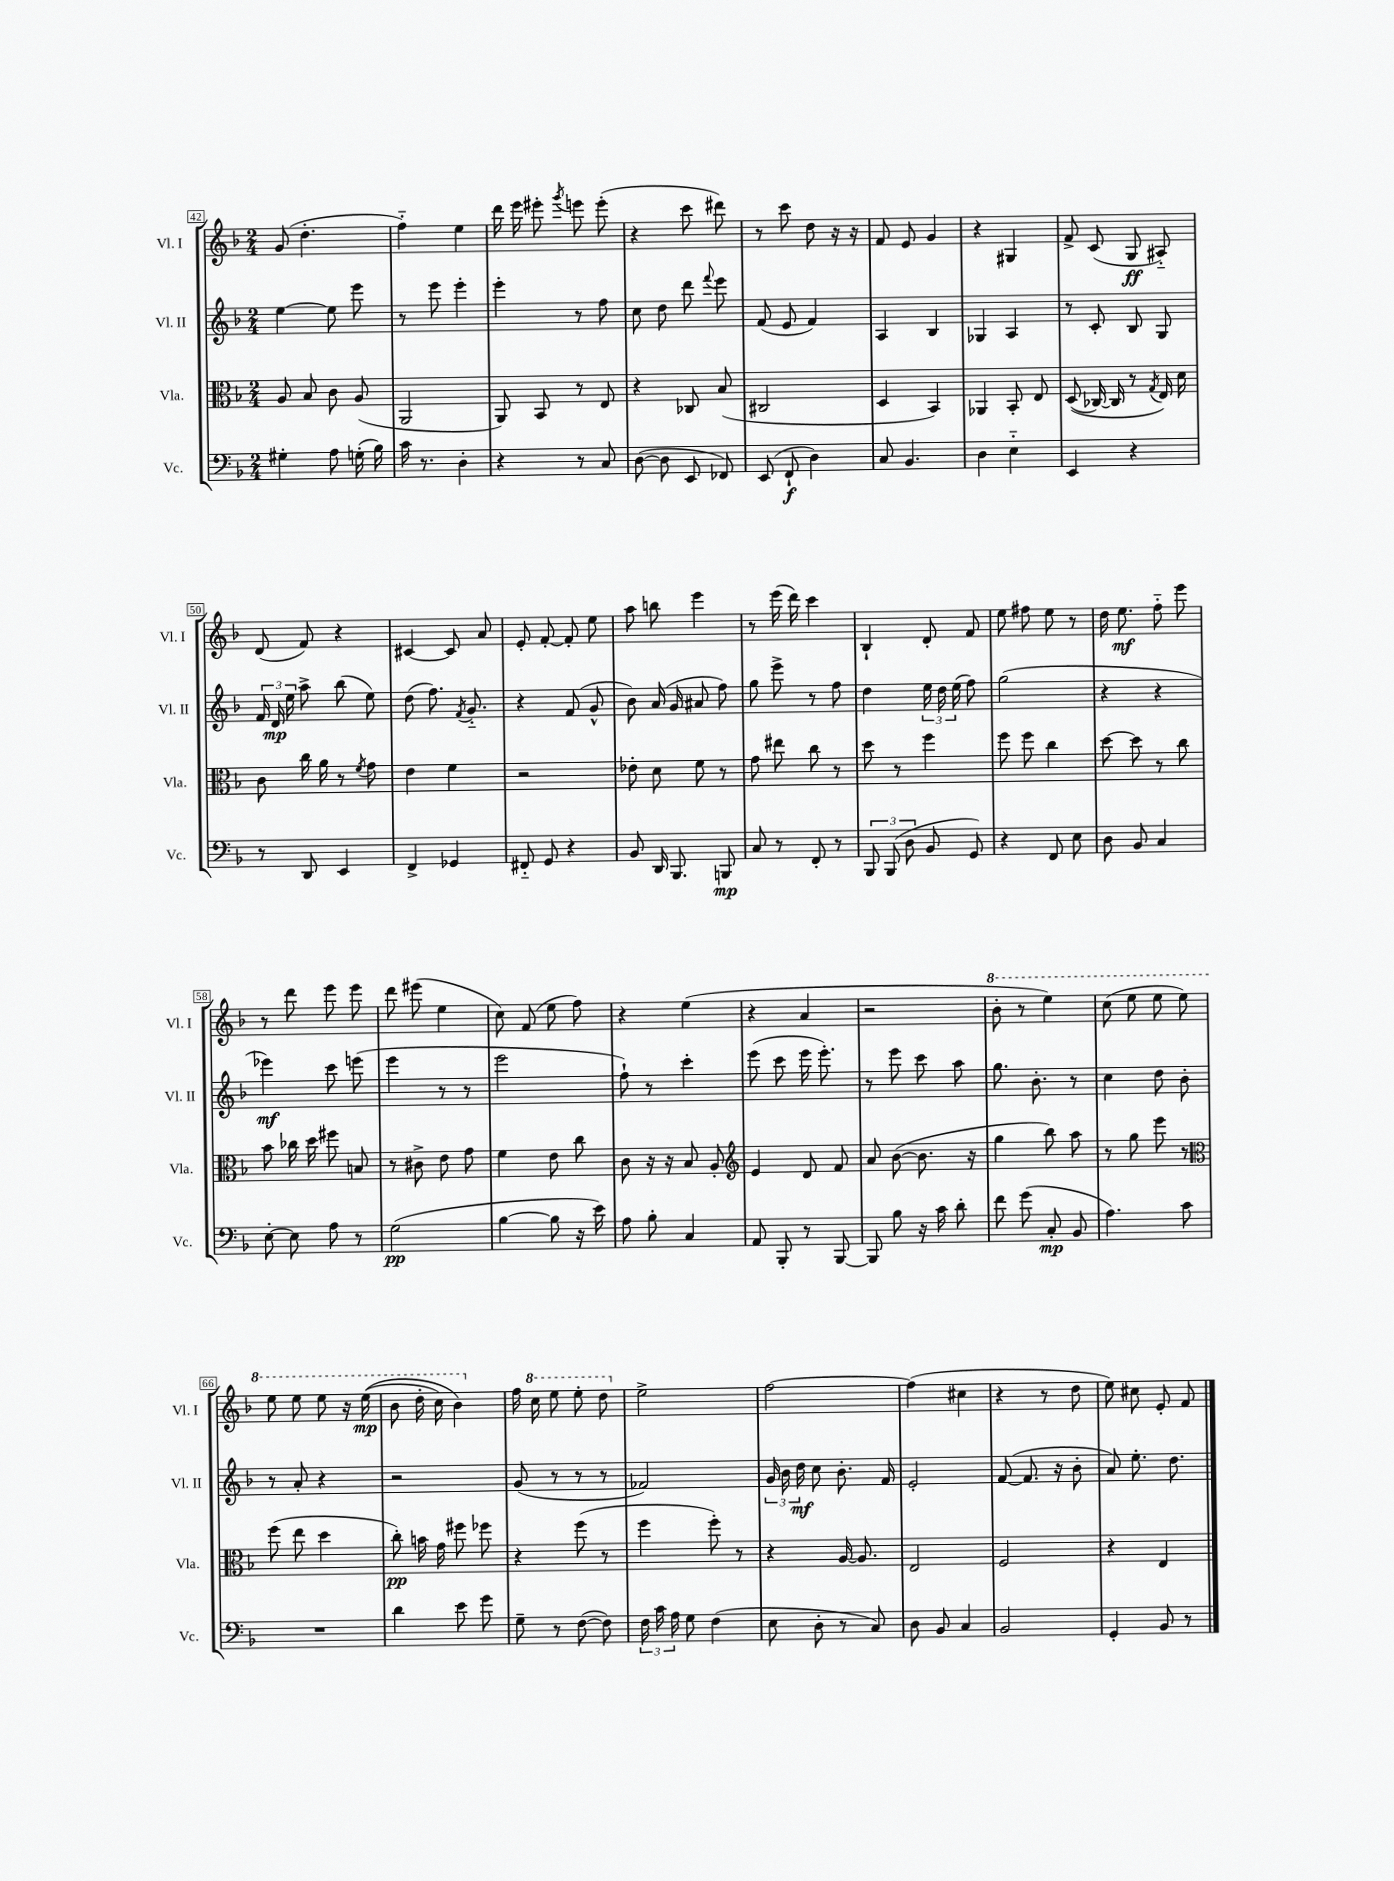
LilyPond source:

<<
\new StaffGroup <<
\new Staff = "s0" \with { instrumentName = "Vl. I" shortInstrumentName = "Vl. I" } {
    \clef treble \key f \major \numericTimeSignature \time 2/4
    \autoBeamOff g'8( d''4.-. |
    f''4-_) e''4 |
    d'''16 e'''16 eis'''8-. \acciaccatura { g'''8 } e'''8 e'''8-.( |
    r4 c'''8 dis'''8) |
    r8 c'''8 d''8 r16 r16 |
    f'8 e'8 g'4 |
    r4 gis4 |
    f'8-> c'8( g8\ff ais8-_) |
    d'8( f'8) r4 |
    cis'4~ cis'8 a'8 |
    e'8-. f'8~-. f'8-. e''8 |
    a''8 b''8 e'''4 |
    r8 e'''16( d'''16) c'''4 |
    bes4-! d'8-. f'8 |
    e''8 fis''8 e''8 r8 |
    d''16 e''8.\mf f''8-_ e'''8 |
    r8 d'''8 e'''8 e'''8 |
    d'''8 eis'''8( e''4 |
    c''8) f'8( e''8 f''8) |
    r4 e''4( |
    r4 a'4 |
    r2 |
    \ottava #1 bes''8-. r8 e'''4) |
    c'''8( e'''8 e'''8 e'''8) |
    e'''8 e'''8 e'''8 r16 e'''16\mp(\( |
    bes''8 d'''16-. c'''16) bes''4\) \ottava #0 |
    f''16 \ottava #1 c'''16 e'''8 e'''8-. d'''8 \ottava #0 |
    e''2-> |
    f''2~ |
    f''4( cis''4 |
    r4 r8 d''8 |
    e''8) cis''8 e'8-. f'8 \bar "|." |
}
\new Staff = "s1" \with { instrumentName = "Vl. II" shortInstrumentName = "Vl. II" } {
    \clef treble \key f \major \numericTimeSignature \time 2/4
    \autoBeamOff e''4~ e''8 e'''8 |
    r8 e'''8 e'''4-. |
    e'''4-. r8 f''8 |
    c''8 d''8 d'''8 \appoggiatura { f'''8 } e'''8 |
    f'8( e'8 f'4) |
    a4 bes4 |
    ges4 a4 |
    r8 c'8-. bes8 g8 |
    \tuplet 3/2 { f'16 d'16\mp e''16 } a''8-> bes''8( e''8) |
    d''8( f''8.) \acciaccatura { f'8 } g'8.-_ |
    r4 f'8( g'8-^ |
    bes'8) a'16( g'16 ais'8 f''8) |
    g''8 e'''8-> r8 f''8 |
    d''4 \tuplet 3/2 { e''16 d''16 e''16( } f''8) |
    g''2( |
    r4 r4 |
    ees'''4\mf) c'''8 e'''8( |
    e'''4 r8 r8 |
    e'''2 |
    f''8-!) r8 c'''4-. |
    e'''8( c'''8 e'''16 e'''8.-.) |
    r8 e'''8 c'''8 a''8 |
    g''8. bes'8.-. r8 |
    c''4 d''8 bes'8-. |
    r8 a'8-. r4 |
    r2 |
    g'8( r8 r8 r8 |
    fes'2) |
    \tuplet 3/2 { g'16 bes'16 d''16\mf } c''8 bes'8.-. f'16 |
    e'2-. |
    f'8~( f'8. r16 bes'8-. |
    a'8) e''8.-. d''8. \bar "|." |
}
\new Staff = "s2" \with { instrumentName = "Vla." shortInstrumentName = "Vla." } {
    \clef alto \key f \major \numericTimeSignature \time 2/4
    \autoBeamOff a8 bes8 c'8 a8( |
    a,2 |
    a,8) bes,8 r8 e8 |
    r4 ces8 bes8( |
    cis2 |
    d4 bes,4) |
    aes,4 bes,8-. e8 |
    d8(\( ces16~) ces16 r8 \acciaccatura { g8 } e16\) d'16 |
    c'8 c''16 a'16 r8 \acciaccatura { f'8 } g'8 |
    e'4 f'4 |
    r2 |
    ees'8-. d'8 f'8 r8 |
    g'8 eis''8 c''8 r8 |
    d''8 r8 f''4 |
    f''8 f''8 c''4 |
    d''8~ d''8 r8 c''8 |
    bes'8 ces''16 d''16 fis''8 b8 |
    r8 cis'8-> e'8 g'8 |
    f'4 e'8 c''8 |
    c'8 r16 r16 bes8 a8-. |
    \clef treble e'4 d'8 f'8 |
    a'8 bes'8~( bes'8. r16 |
    g''4 bes''8) a''8 |
    r8 g''8 e'''8 r8 |
    \clef alto f''8( e''8 d''4 |
    c''8-.\pp) b'16 g'16 fis''8 fes''8 |
    r4 f''8( r8 |
    f''4 f''8-.) r8 |
    r4 a16~ a8. |
    e2 |
    f2 |
    r4 e4 \bar "|." |
}
\new Staff = "s3" \with { instrumentName = "Vc." shortInstrumentName = "Vc." } {
    \clef bass \key f \major \numericTimeSignature \time 2/4
    \autoBeamOff gis4-. a8 g16-.( bes16) |
    c'16 r8. d4-. |
    r4 r8 c8 |
    d8~( d8 e,8 fes,8) |
    e,8( f,8-!\f d4) |
    c8 bes,4. |
    d4 e4-_ |
    e,4 r4 |
    r8 d,8 e,4 |
    f,4-> ges,4 |
    fis,8-_ g,8 r4 |
    bes,8 d,16 bes,,8. b,,8\mp |
    c8 r8 f,8-. r8 |
    \tuplet 3/2 { bes,,8 bes,,8( d8 } bes,8 g,8) |
    r4 f,8 e8 |
    d8 bes,8 c4 |
    e8~-. e8 a8 r8 |
    g2\pp( |
    bes4~ bes8 r16 e'16) |
    a8 bes8-. c4 |
    a,8 bes,,8-. r8 bes,,8~ |
    bes,,8 bes8 r16 c'16 d'8-. |
    f'8 g'8( c8-.\mp bes,8 |
    a4.) c'8 |
    R2 |
    d'4 e'8 g'8 |
    g8-- r8 f8~( f8) |
    \tuplet 3/2 { f16 c'16 a16 } g8 f4( |
    e8 d8-. r8 c8) |
    d8 bes,8 c4 |
    bes,2 |
    g,4-. bes,8 r8 \bar "|." |
}
>>
>>
\layout { \context { \Score currentBarNumber = #42 \override BarNumber.stencil = #(make-stencil-boxer 0.1 0.3 ly:text-interface::print) } }
